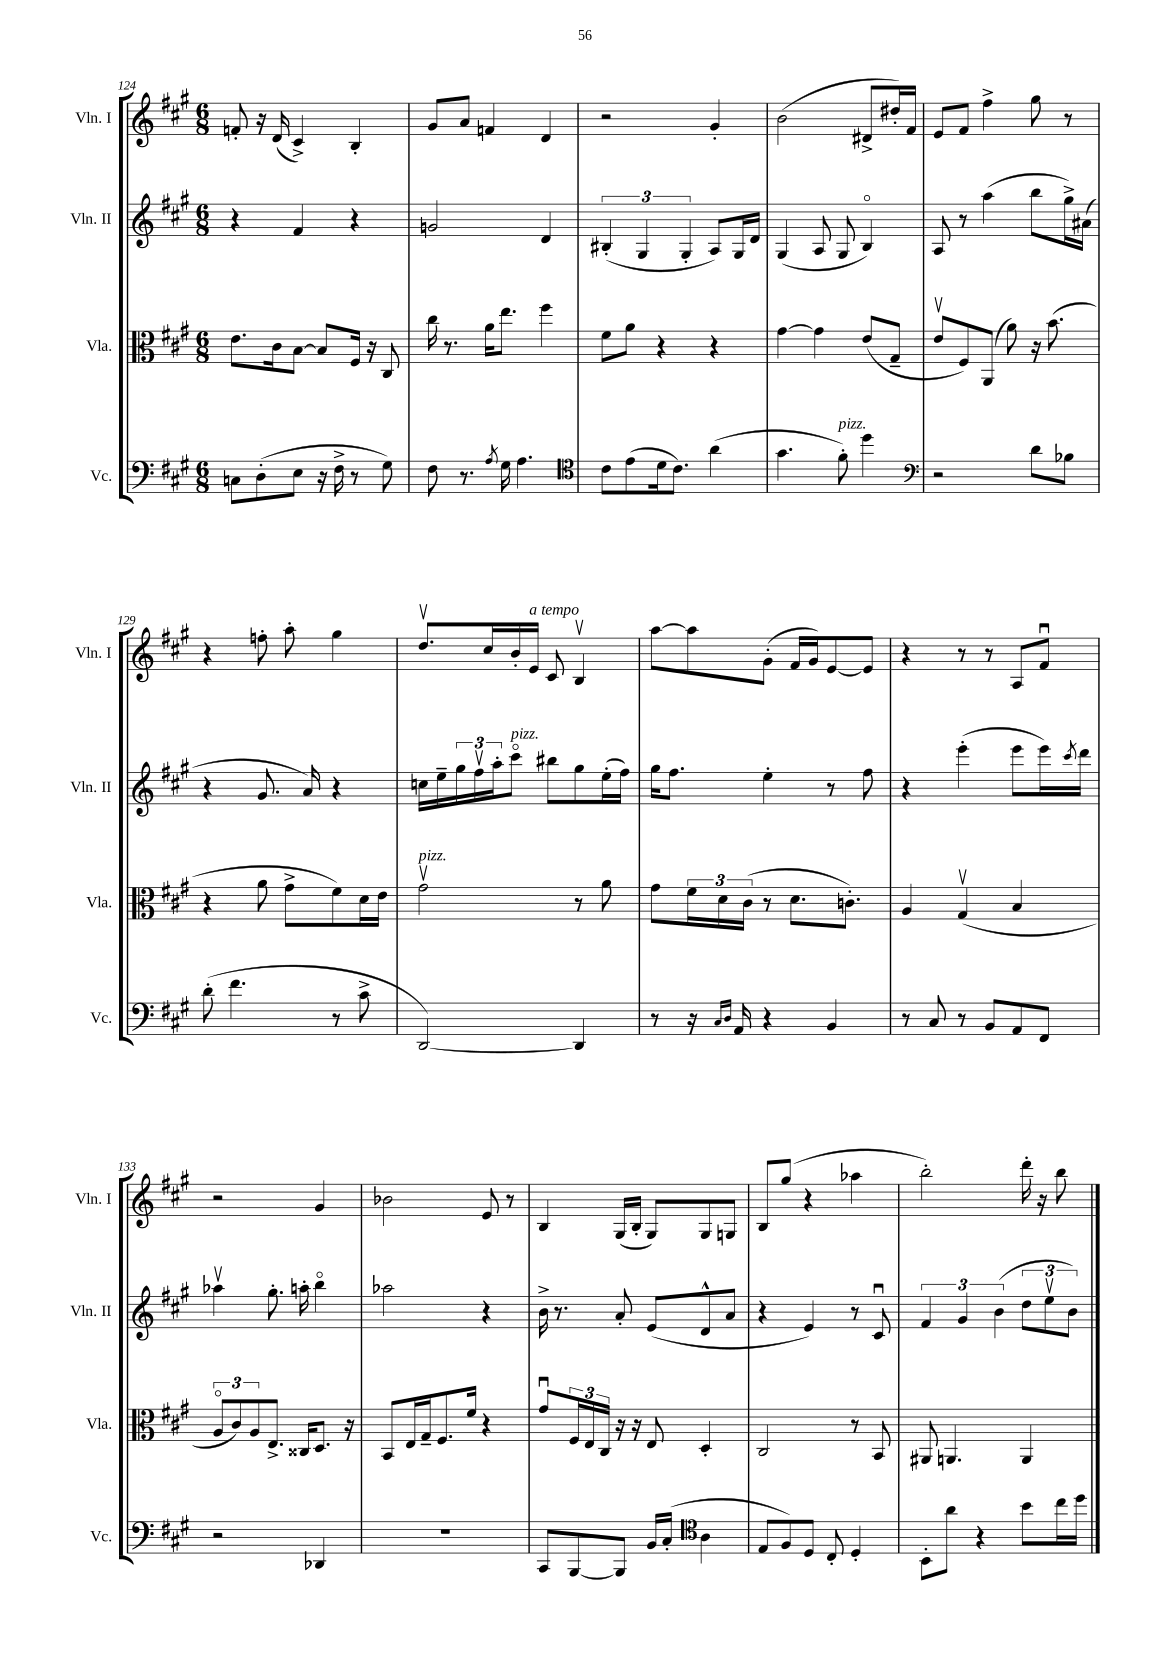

**kern	**kern	**kern	**kern
*staff4	*staff3	*staff2	*staff1
*clefF4	*clefC3	*clefG2	*clefG2
*k[f#c#g#]	*k[f#c#g#]	*k[f#c#g#]	*k[f#c#g#]
*M6/8	*M6/8	*M6/8	*M6/8
8C	8.e	4r	8f'
(8D'	.	.	16r
.	16c#	.	(16d
8E	[8B	4f#	4c#^)
16r	8B]	.	.
16F#^	.	.	.
8r	16F#	4r	4B'
.	16r	.	.
8G#)	8C#	.	.
=	=	=	=
8F#	16cc#	2g	8g#
.	8.r	.	.
8.r	.	.	8a
.	16a	.	4f
8qA	.	.	.
16G#	8.ee	.	.
4.A	.	.	.
.	4ff#	4d	4d
=	=	=	=
*clefC4	*	*	*
8c#	8f#	(6B#'	2r
(8e	8a	.	.
.	.	6G#	.
16d	4r	.	.
8.c#)	.	.	.
.	.	6G#'	.
(4a	4r	8A)	4g#'
.	.	16G#	.
.	.	16d	.
=	=	=	=
4.g#	[4g#	(4G#	(2b
.	4g#]	8A	.
8f#')	.	8G#	.
4dd	(8e	4Bo)	8d#^
.	8G#~	.	16dd#')
.	.	.	16f#
=	=	=	=
*clefF4	*	*	*
2r	8ev	8A	8e
.	8F#)	8r	8f#
.	(8AA	(4aa	4ff#^
.	8a)	.	.
8d	16r	8bb	8gg#
.	(8.b	.	.
8B-	.	16gg#^)	8r
.	.	(16a#	.
=	=	=	=
(8d'	4r	4r	4r
4.f#	.	.	.
.	8a	8.g#	8ff'
.	8g#^	.	8aa'
.	.	16a)	.
8r	8f#)	4r	4gg#
8c#^	16d	.	.
.	16e	.	.
=	=	=	=
[2DD)	2g#v	16cc	8.ddv
.	.	16ee~	.
.	.	24gg#	.
.	.	24ff#v	.
.	.	.	16cc#
.	.	24aa'	.
.	.	8ccc#o	16b'
.	.	.	16e
.	.	8bb#	8c#
4DD]	8r	8gg#	4Bv
.	8a	(16ee'	.
.	.	16ff#)	.
=	=	=	=
8r	8g#	16gg#	[8aa
.	.	8.ff#	.
16r	24f#	.	8aa]
.	24d	.	.
16qqC#	.	.	.
16qqD	.	.	.
16AA	.	.	.
.	(24c#	.	.
4r	8r	4ee'	(8g#'
.	8.d	.	16f#
.	.	.	16g#)
4BB	.	8r	[8e
.	8.c')	.	.
.	.	8ff#	8e]
=	=	=	=
8r	4A	4r	4r
8C#	.	.	.
8r	(4G#v	(4eee'	8r
8BB	.	.	8r
8AA	4B	8eee	8A
8FF#	.	16eee)	8f#u
.	.	8qccc#	.
.	.	16ddd	.
=	=	=	=
2r	12Ao	4aa-v	2r
.	12c#)	.	.
.	12A	.	.
.	8.E^	8.gg#'	.
.	16C##	16aa'	.
4DD-	8.D	4bbo	4g#
.	16r	.	.
=	=	=	=
2.r	8BB	2aa-	2b-
.	16E	.	.
.	16G#~	.	.
.	8.F#	.	.
.	16f#	.	.
.	4r	4r	8e
.	.	.	8r
=	=	=	=
8CC#	8g#u	16b^	4B
.	.	8.r	.
[8BBB	24F#	.	.
.	24E	.	.
.	24C#	.	.
8BBB]	16r	8a'	(16G#
.	16r	.	16B'
16BB	8E	(8e	8G#)
(16C#'	.	.	.
*clefC4	*	*	*
4A	4D'	8d^^	8G#
.	.	8a	8G
=	=	=	=
8E	2C#	4r	8B
8F#)	.	.	(8gg#
8D	.	4e)	4r
8C#'	.	.	.
4D'	8r	8r	4aa-
.	8BB	8c#u	.
=	=	=	=
8BB'	8AA#	6f#	2bb')
8a	4.AA	.	.
.	.	6g#	.
4r	.	.	.
.	.	(6b	.
8b	4AA	12dd	16ddd'
.	.	.	16r
.	.	12eev	.
16cc#	.	.	8bb
.	.	12b)	.
16dd	.	.	.
==	==	==	==
*-	*-	*-	*-
